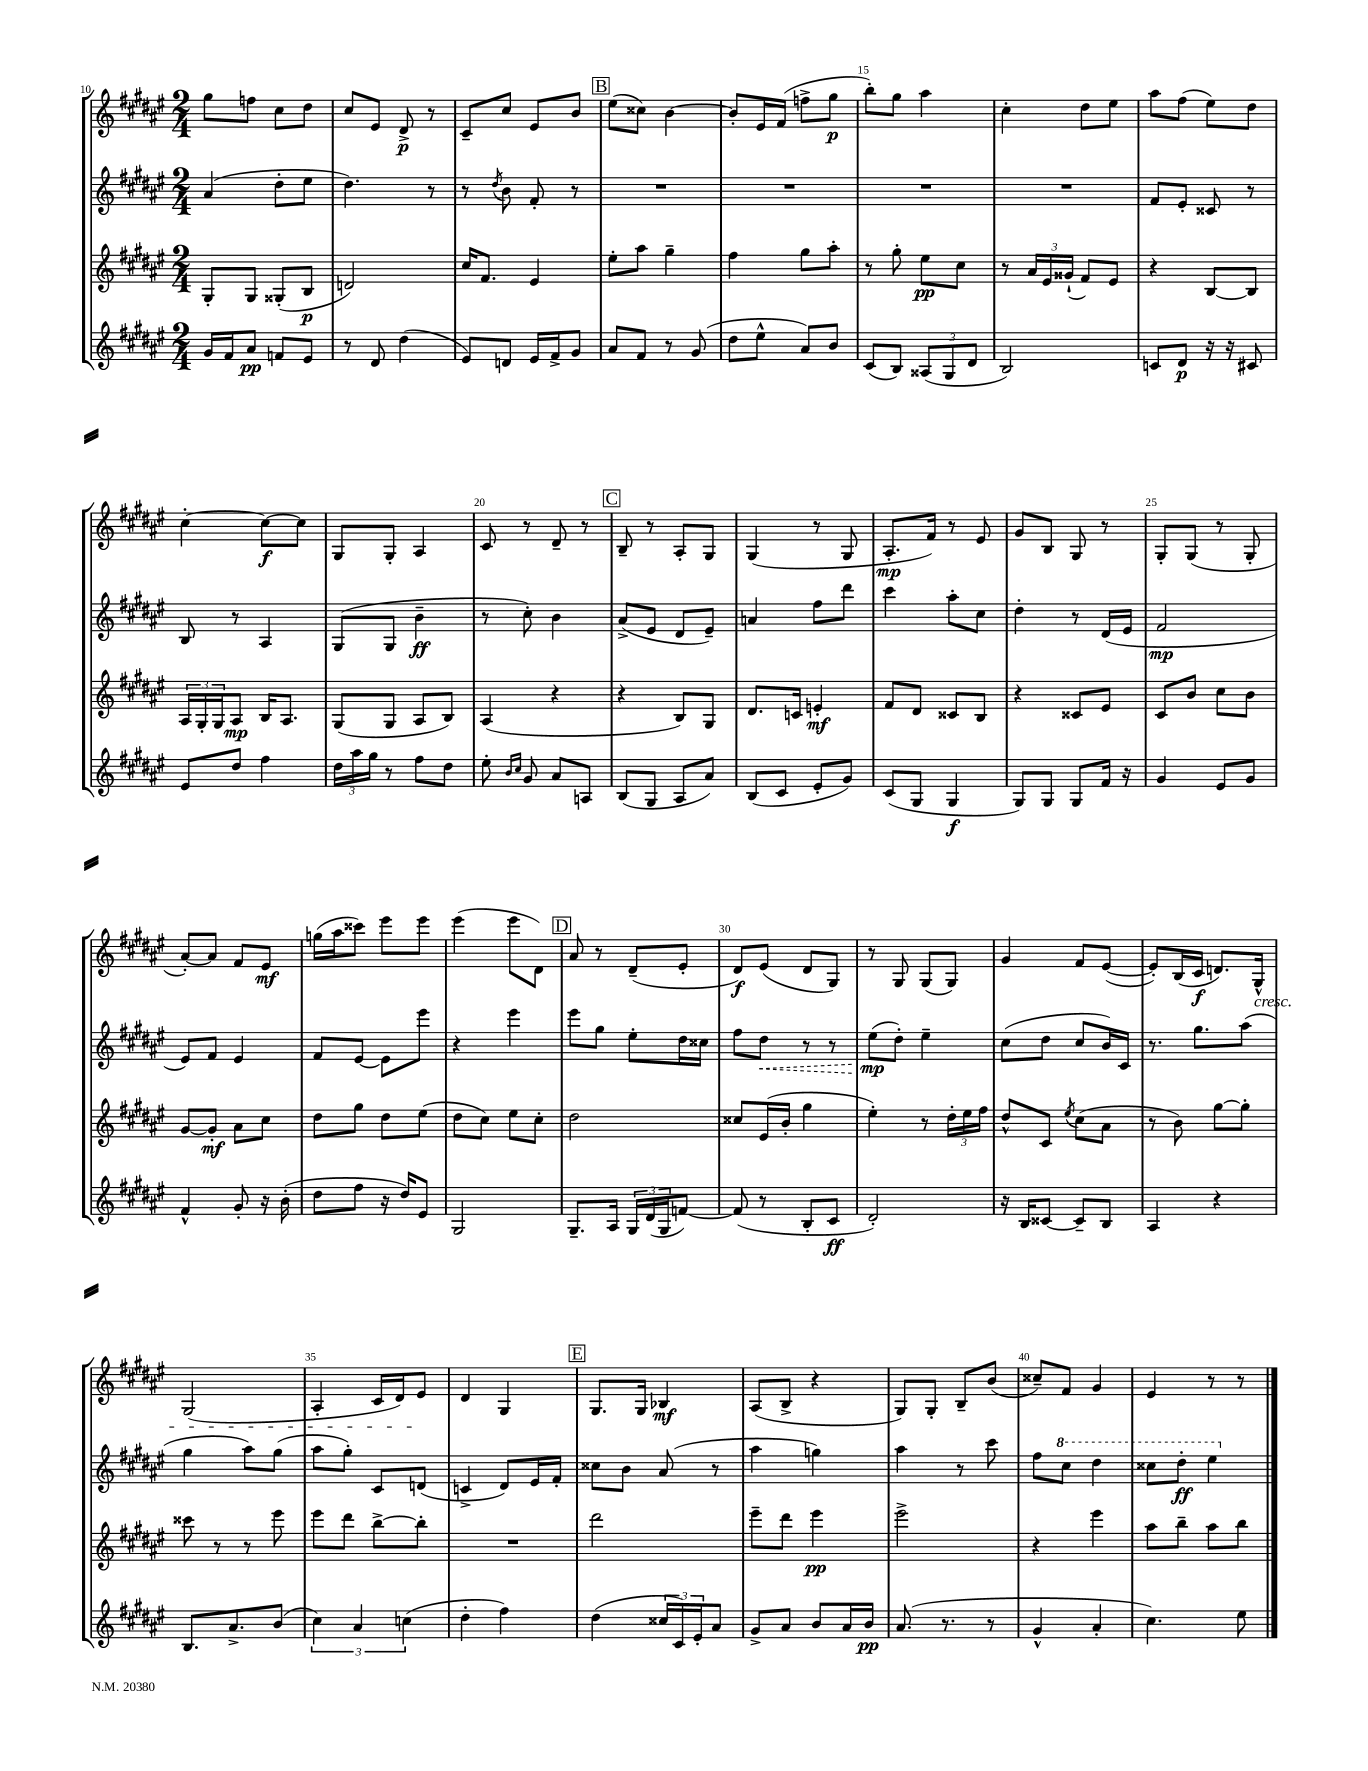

**kern	**dynam	**kern	**dynam	**kern	**dynam	**kern	**dynam
*part4	*part4	*part3	*part3	*part2	*part2	*part1	*part1
*staff4	*staff4	*staff3	*staff3	*staff2	*staff2	*staff1	*staff1
*clefG2	*	*clefG2	*	*clefG2	*	*clefG2	*
*k[f#c#g#d#a#e#]	*	*k[f#c#g#d#a#e#]	*	*k[f#c#g#d#a#e#]	*	*k[f#c#g#d#a#e#]	*
*M2/4	*	*M2/4	*	*M2/4	*	*M2/4	*
=10	=10	=10	=10	=10	=10	=10	=10
16g#/LL	.	8G#'/L	.	(4a#/	.	8gg#\L	.
16f#/J	.	.	.	.	.	.	.
8a#/J	pp	8G#/J	.	.	.	8ffn\J	.
8fn/L	.	(8G##X'/L	.	8dd#'\L	.	8cc#\L	.
8e#/J	.	8B/J	p	8ee#\J	.	8dd#\J	.
=11	=11	=11	=11	=11	=11	=11	=11
8r	.	2dn/)	.	4.dd#\)	.	8cc#/L	.
8d#/	.	.	.	.	.	8e#/J	.
(4dd#\	.	.	.	.	.	8d#^/	p
.	.	.	.	8r	.	8r	.
=12	=12	=12	=12	=12	=12	=12	=12
8e#/L)	.	16cc#/KL	.	8r	.	8c#~/L	.
.	.	8.f#/J	.	.	.	.	.
.	.	.	.	8qdd#/	.	.	.
8dn/J	.	.	.	8b\	.	8cc#/J	.
16e#/LL	.	4e#/	.	8f#'/	.	8e#/L	.
16f#^/J	.	.	.	.	.	.	.
8g#/J	.	.	.	8r	.	8b/J	.
!!LO:REH:place=s1:t=B
=13	=13	=13	=13	=13	=13	=13	=13
8a#/L	.	8ee#'\L	.	2r	.	(8ee#\L	.
8f#/J	.	8aa#\J	.	.	.	8cc##X\J)	.
8r	.	4gg#~\	.	.	.	[4b\	.
(8g#/	.	.	.	.	.	.	.
=14	=14	=14	=14	=14	=14	=14	=14
8dd#\L	.	4ff#\	.	2r	.	8b'/L]	.
8ee#^^\J	.	.	.	.	.	16e#/L	.
.	.	.	.	.	.	(16f#/JJ	.
8a#/L)	.	8gg#\L	.	.	.	8ffn^\L	.
8b/J	.	8aa#'\J	.	.	.	8gg#\J	p
=15	=15	=15	=15	=15	=15	=15	=15
(8c#/L	.	8r	.	2r	.	8bb'\L)	.
8B/J)	.	8gg#'\	.	.	.	8gg#\J	.
(12A##X/L	.	8ee#\L	pp	.	.	4aa#\	.
12G#/	.	.	.	.	.	.	.
.	.	8cc#\J	.	.	.	.	.
12d#/J	.	.	.	.	.	.	.
=16	=16	=16	=16	=16	=16	=16	=16
2B/)	.	8r	.	2r	.	4cc#'\	.
.	.	24a#/LL	.	.	.	.	.
.	.	24e#/	.	.	.	.	.
.	.	(24g##X`/JJ	.	.	.	.	.
.	.	8f#/L)	.	.	.	8dd#\L	.
.	.	8e#/J	.	.	.	8ee#\J	.
=17	=17	=17	=17	=17	=17	=17	=17
8cn/L	.	4r	.	8f#/L	.	8aa#\L	.
8d#/J	p	.	.	8e#'/J	.	(8ff#\J	.
16r	.	[8B/L	.	8c##X/	.	8ee#\L)	.
16r	.	.	.	.	.	.	.
8c#X/	.	8B/J]	.	8r	.	8dd#\J	.
!!LO:LB:g=z
=18	=18	=18	=18	=18	=18	=18	=18
8e#/L	.	24A#/LL	.	8B/	.	[4cc#'\	.
.	.	24G#'/	.	.	.	.	.
.	.	24G#/J	.	.	.	.	.
8dd#/J	.	8A#/J	mp	8r	.	.	.
4ff#\	.	16B/KL	.	4A#/	.	8cc#\L_	f
.	.	8.A#/J	.	.	.	.	.
.	.	.	.	.	.	8cc#\J]	.
=19	=19	=19	=19	=19	=19	=19	=19
24dd#\LL	.	(8G#/L	.	(8G#/L	.	8G#/L	.
24aa#\	.	.	.	.	.	.	.
24gg#\JJ	.	.	.	.	.	.	.
8r	.	8G#/J	.	8G#/J	.	8G#'/J	.
8ff#\L	.	8A#/L	.	4b~\	ff	4A#/	.
8dd#\J	.	8B/J)	.	.	.	.	.
=20	=20	=20	=20	=20	=20	=20	=20
8ee#'\	.	(4A#/	.	8r	.	8c#/	.
16qqb/LL	.	.	.	.	.	.	.
16qqcc#/JJ	.	.	.	.	.	.	.
8g#/	.	.	.	8cc#'\)	.	8r	.
8a#/L	.	4r	.	4b\	.	8d#~/	.
8An/J	.	.	.	.	.	8r	.
!!LO:REH:place=s1:t=C
=21	=21	=21	=21	=21	=21	=21	=21
(8B/L	.	4r	.	(8a#^/L	.	8B~/	.
8G#/J	.	.	.	8e#/J	.	8r	.
8A#/L	.	8B/L)	.	8d#/L	.	8A#'/L	.
8a#/J)	.	8G#/J	.	8e#~/J)	.	8G#/J	.
=22	=22	=22	=22	=22	=22	=22	=22
(8B/L	.	8.d#/L	.	4an/	.	(4G#/	.
8c#/J	.	.	.	.	.	.	.
.	.	16cn/Jk	.	.	.	.	.
8e#'/L	.	4en'/	mf	8ff#\L	.	8r	.
8g#/J)	.	.	.	8ddd#\J	.	8G#/	.
=23	=23	=23	=23	=23	=23	=23	=23
(8c#/L	.	8f#/L	.	4ccc#\	.	8.A#'/L	mp
8G#/J	.	8d#/J	.	.	.	.	.
.	.	.	.	.	.	16f#/Jk)	.
4G#/	f	8c##X/L	.	8aa#'\L	.	8r	.
.	.	8B/J	.	8cc#\J	.	8e#/	.
=24	=24	=24	=24	=24	=24	=24	=24
8G#/L)	.	4r	.	4dd#'\	.	8g#/L	.
8G#/J	.	.	.	.	.	8B/J	.
8G#/L	.	8c##X/L	.	8r	.	8G#/	.
16f#/Jk	.	8e#/J	.	(16d#/LL	.	8r	.
16r	.	.	.	16e#/JJ	.	.	.
=25	=25	=25	=25	=25	=25	=25	=25
4g#/	.	8c#/L	.	2f#/	mp	8G#'/L	.
.	.	8b/J	.	.	.	(8G#/J	.
8e#/L	.	8cc#\L	.	.	.	8r	.
8g#/J	.	8b\J	.	.	.	8G#'/	.
!!LO:LB:g=z
=26	=26	=26	=26	=26	=26	=26	=26
4f#^^/	.	[8g#/L	.	8e#/L)	.	[8a#'/L)	.
.	.	8g#'/J]	mf	8f#/J	.	8a#/J]	.
8g#'/	.	8a#\L	.	4e#/	.	8f#/L	.
16r	.	8cc#\J	.	.	.	8e#/J	mf
(16b'\	.	.	.	.	.	.	.
=27	=27	=27	=27	=27	=27	=27	=27
8dd#\L	.	8dd#\L	.	8f#/L	.	(16ggn\LL	.
.	.	.	.	.	.	16aa#\J	.
8ff#\J	.	8gg#\J	.	[8e#/J	.	8ccc##X\J)	.
16r	.	8dd#\L	.	8e#\L]	.	8eee#\L	.
16dd#/KL)	.	.	.	.	.	.	.
8e#/J	.	(8ee#\J	.	8eee#\J	.	8eee#\J	.
=28	=28	=28	=28	=28	=28	=28	=28
2G#/	.	8dd#\L	.	4r	.	(4eee#\	.
.	.	8cc#\J)	.	.	.	.	.
.	.	8ee#\L	.	4eee#\	.	8eee#\L	.
.	.	8cc#'\J	.	.	.	8d#\J)	.
!!LO:REH:place=s1:t=D
=29	=29	=29	=29	=29	=29	=29	=29
8.G#~/L	.	2dd#\	.	8eee#\L	.	8a#/	.
.	.	.	.	8gg#\J	.	8r	.
16A#/Jk	.	.	.	.	.	.	.
24G#/LL	.	.	.	8ee#'\L	.	(8d#~/L	.
(24d#/	.	.	.	.	.	.	.
24G#/J	.	.	.	.	.	.	.
[8fn/J)	.	.	.	16dd#\L	.	8e#'/J	.
.	.	.	.	16cc##X\JJ	.	.	.
=30	=30	=30	=30	=30	=30	=30	=30
(8f/]	.	8cc##X/L	.	8ff#\L	.	8d#/L)	f
!	!	!	!	!	!LO:HP:b	!	!
8r	.	(16e#/L	.	8dd#\J	<	(8e#/J	.
.	.	16b'/JJ	.	.	.	.	.
8B'/L	.	4gg#\	.	8r	.	8d#/L	.
8c#/J	ff	.	.	8r	.	8G#/J)	.
=31	=31	=31	=31	=31	=31	=31	=31
2d#'/)	.	4ee#'\)	.	(8ee#\L	mp	8r	.
.	.	.	.	8dd#'\J)	[	8G#/	.
.	.	8r	.	4ee#~\	.	(8G#/L	.
.	.	24dd#'\LL	.	.	.	8G#/J)	.
.	.	24ee#\	.	.	.	.	.
.	.	24ff#\JJ	.	.	.	.	.
=32	=32	=32	=32	=32	=32	=32	=32
16r	.	8dd#^^/L	.	(8cc#\L	.	4g#/	.
16B/KL	.	.	.	.	.	.	.
[8c##X/J	.	8c#/J	.	8dd#\J	.	.	.
.	.	8qee#/	.	.	.	.	.
8c##~/L]	.	(8cc#\L	.	8cc#/L	.	8f#/L	.
8B/J	.	8a#\J	.	16b/L)	.	([8e#/J	.
.	.	.	.	16c#/JJ	.	.	.
=33	=33	=33	=33	=33	=33	=33	=33
4A#/	.	8r	.	8.r	.	8e#'/L])	.
.	.	8b\)	.	.	.	(16B/L	.
.	.	.	.	8.gg#\L	.	16c#/JJ	f
4r	.	[8gg#\L	.	.	.	8.dn/L)	.
.	.	8gg#'\J]	.	(8aa#\J	.	.	.
!	!	!	!	!	!	!LO:TX:b:i:t=cresc.	!
.	.	.	.	.	.	16G#^^/Jk	.
!!LO:LB:g=z
=34	=34	=34	=34	=34	=34	=34	=34
8.B/L	.	8ccc##X\	.	4gg#\	.	(2G#/	.
.	.	8r	.	.	.	.	.
8.a#^/	.	.	.	.	.	.	.
.	.	8r	.	8aa#\L)	.	.	.
(8b/J	.	8eee#\	.	(8gg#\J	.	.	.
=35	=35	=35	=35	=35	=35	=35	=35
6cc#\)	.	8eee#\L	.	8aa#\L	.	4A#'/	.
.	.	8ddd#\J	.	8gg#'\J)	.	.	.
6a#/	.	.	.	.	.	.	.
.	.	[8bb^\L	.	8c#/L	.	16c#/LL	.
.	.	.	.	.	.	16d#/J)	.
(6ccn\	.	.	.	.	.	.	.
.	.	8bb'\J]	.	(8dn/J	.	8e#/J	.
=36	=36	=36	=36	=36	=36	=36	=36
4dd#'\	.	2r	.	4cn^/	.	4d#/	.
4ff#\)	.	.	.	8d#/L)	.	4G#/	.
.	.	.	.	16e#/L	.	.	.
.	.	.	.	16f#'/JJ	.	.	.
!!LO:REH:place=s1:t=E
=37	=37	=37	=37	=37	=37	=37	=37
(4dd#\	.	2ddd#\	.	8cc##X\L	.	8.G#/L	.
.	.	.	.	8b\J	.	.	.
.	.	.	.	.	.	16G#/Jk	.
24cc##X/LL	.	.	.	(8a#/	.	4B-X/	mf
24c#/)	.	.	.	.	.	.	.
24e#'/J	.	.	.	.	.	.	.
8a#/J	.	.	.	8r	.	.	.
=38	=38	=38	=38	=38	=38	=38	=38
8g#^/L	.	8eee#~\L	.	4aa#\	.	(8A#/L	.
8a#/J	.	8ddd#\J	.	.	.	8B^/J	.
8b/L	.	4eee#\	pp	4ggn\)	.	4r	.
16a#/L	.	.	.	.	.	.	.
16b/JJ	pp	.	.	.	.	.	.
=39	=39	=39	=39	=39	=39	=39	=39
(8.a#/	.	2eee#^\	.	4aa#\	.	8G#/L)	.
.	.	.	.	.	.	8G#'/J	.
8.r	.	.	.	.	.	.	.
.	.	.	.	8r	.	8B~/L	.
8r	.	.	.	8ccc#\	.	(8b/J	.
=40	=40	=40	=40	=40	=40	=40	=40
4g#^^/	.	4r	.	8ff#\L	.	8cc##X~/L)	.
*	*	*	*	*8va	*	*	*
.	.	.	.	8ccc#\J	.	8f#/J	.
4a#'/	.	4eee#\	.	4ddd#\	.	4g#/	.
=41	=41	=41	=41	=41	=41	=41	=41
4.cc#\)	.	8aa#\L	.	8ccc##X\L	.	4e#/	.
.	.	8bb~\J	.	8ddd#'\J	ff	.	.
.	.	8aa#\L	.	4eee#\	.	8r	.
8ee#\	.	8bb\J	.	.	.	8r	.
*	*	*	*	*X8va	*	*	*
==	==	==	==	==	==	==	==
*-	*-	*-	*-	*-	*-	*-	*-
